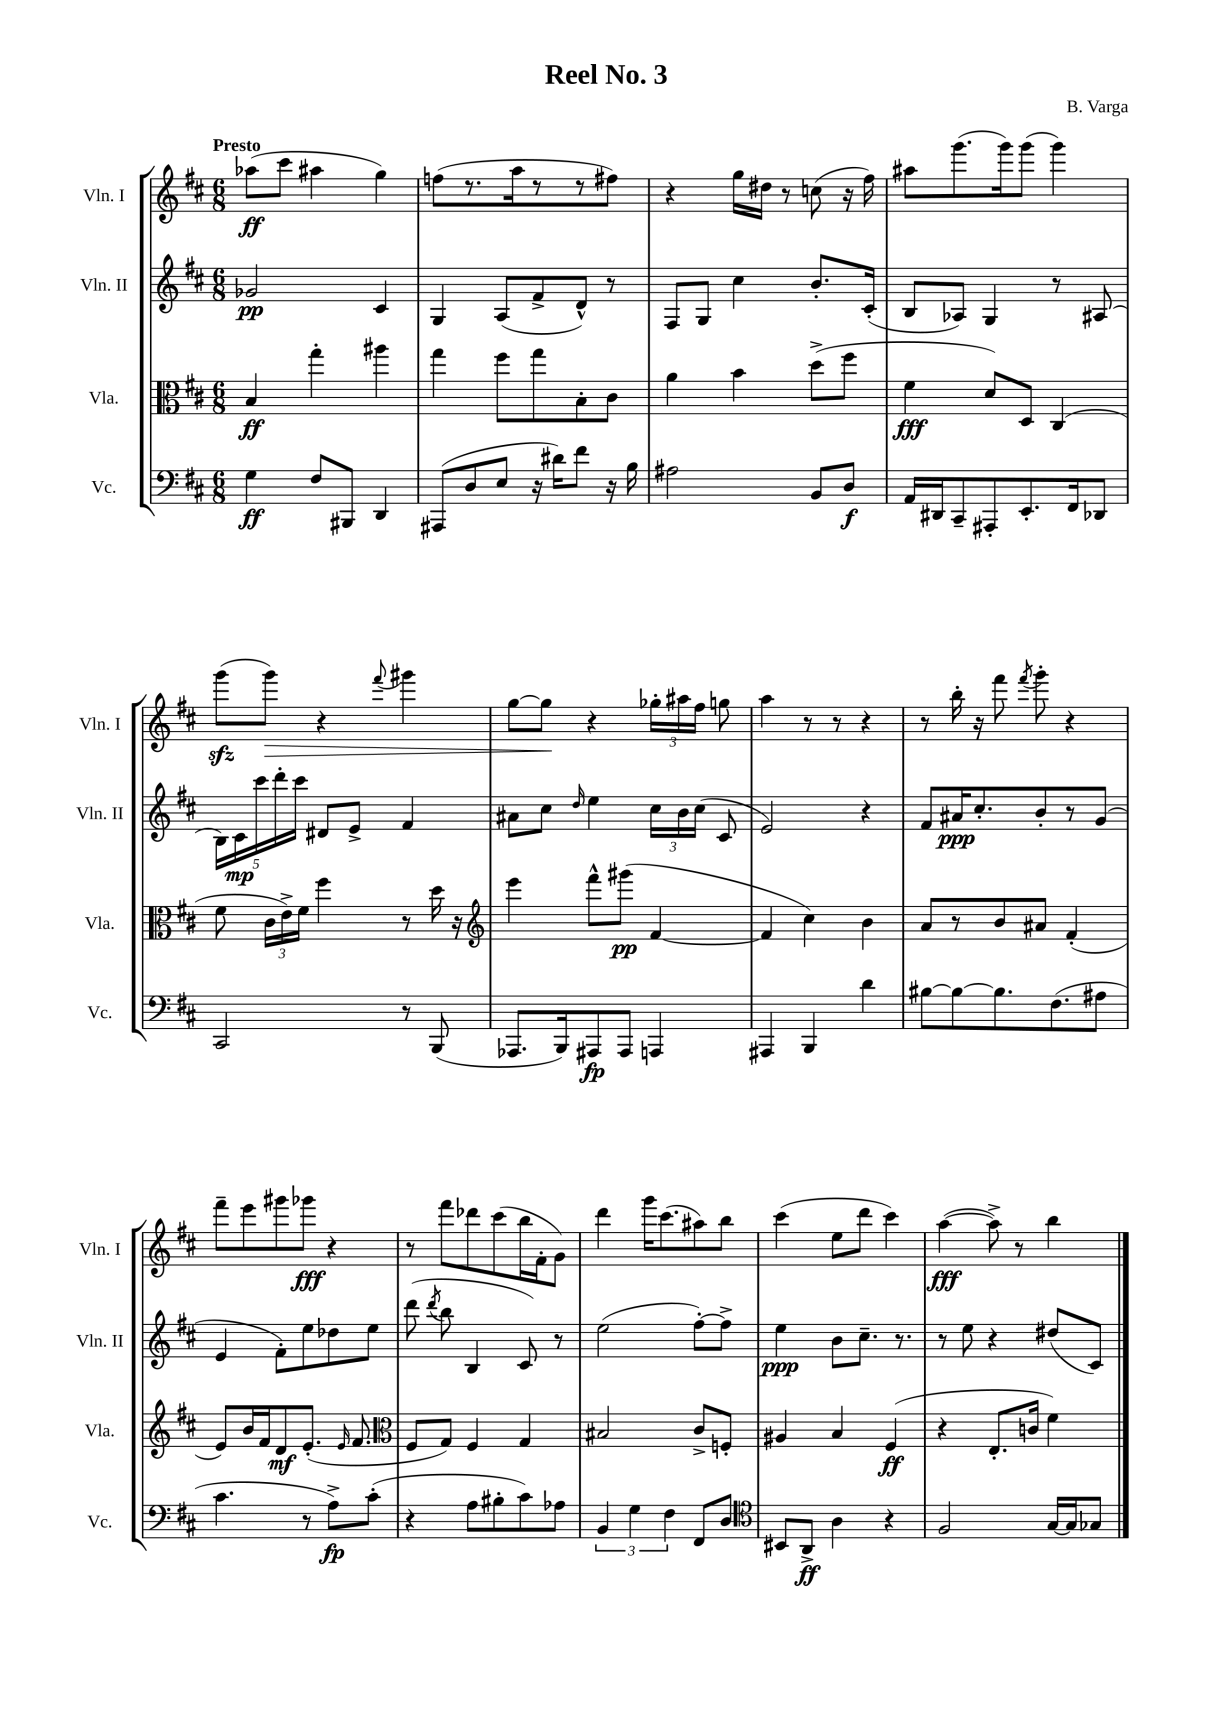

**kern	**kern	**kern	**kern
*staff4	*staff3	*staff2	*staff1
*clefF4	*clefC3	*clefG2	*clefG2
*k[f#c#]	*k[f#c#]	*k[f#c#]	*k[f#c#]
*M6/8	*M6/8	*M6/8	*M6/8
4G\	4B/	2g-/	(8aa-\L
.	.	.	8ccc#\J
8F#/L	4gg'\	.	4aa#\
8BBB#/J	.	.	.
4DD/	4aa#\	4c#/	4gg\)
=	=	=	=
(8AAA#/L	4gg\	4G/	(8ff\L
8D/	.	.	8.r
8E/J	8ff#\L	(8A/L	.
.	.	.	16aa\k
16r	8gg\	8f#^/	8r
16d#\LK)	.	.	.
8f#\J	8B'\	8d^^/J)	8r
16r	8c#\J	8r	8ff#\J)
16B\	.	.	.
=	=	=	=
2A#\	4a\	8F#/L	4r
.	.	8G/J	.
.	4b\	4cc#\	16gg\LL
.	.	.	16dd#\JJ
.	.	.	8r
8BB/L	(8dd^\L	8.b'/L	(8cc\
8D/J	8ff#\J	.	16r
.	.	(16c#'/Jk	16ff#\)
=	=	=	=
16AA/LL	4f#\	8B/L	8aa#\L
16DD#/J	.	.	.
8CC#~/	.	8A-/J)	(8.ggg\
8AAA#'/	8d/L)	4G/	.
.	.	.	16ggg\k)
8.EE'/	8D/J	.	(8ggg\J
.	(4C#/	8r	4ggg\)
16FF#/k	.	.	.
8DD-/J	.	(8A#/	.
=	=	=	=
2CC#/	8f#\	20B\LL)	(8ggg\L
.	.	20c#\	.
.	.	20ccc#\	.
.	24c#\LL	.	8ggg\J)
.	.	20ddd'\	.
.	24e^\)	.	.
.	.	20ccc#\JJ	.
.	24f#\JJ	.	.
.	4ff#\	8d#/L	4r
.	.	8e^/J	.
.	.	.	8qqfff#/
8r	8r	4f#/	4ggg#\
(8BBB/	16dd\	.	.
.	16r	.	.
=	=	=	=
*	*clefG2	*	*
8.AAA-/L	4eee\	8a#\L	[8gg\L
.	.	8cc#\J	8gg\]J
16BBB/k)	.	.	.
.	.	16qqdd/	.
8AAA#/	8fff#^^\L	4ee\	4r
8AAA#/J	(8ggg#\J	.	.
4AAA/	[4f#/	24cc#\LL	24gg-'\LL
.	.	24b\	24aa#\
.	.	(24cc#\JJ	24ff#\JJ
.	.	8c#/	8gg\
=	=	=	=
4AAA#/	4f#/]	2e/)	4aa\
4BBB/	4cc#\)	.	8r
.	.	.	8r
4d\	4b\	4r	4r
=	=	=	=
[8B#\L	8a/L	8f#/L	8r
8B#\_	8r	16a#/K	16bb'\
.	.	8.cc#'/	16r
8.B#\]	8b/	.	8fff#\
.	.	.	8qfff#/
.	8a#/J	8b'/	8ggg'\
(8.F#\	.	.	.
.	(4f#'/	8r	4r
8A#\J	.	(8g/J	.
=	=	=	=
4.c#\	8e/L)	4e/	8fff#~\L
.	16b/L	.	8eee\
.	16f#/J	.	.
.	8d/	8f#'\L)	8ggg#\
8r	(8.e'/J	8ee\	8ggg-\J
8A^\L)	.	8dd-\	4r
.	16qqe/	.	.
.	8.f#/	.	.
(8c#'\J	.	8ee\J	.
=	=	=	=
*	*clefC3	*	*
4r	8F#/L	(8ddd\	8r
.	.	8qddd/	.
.	8G/J)	8bb\	8fff#\L
8A\L	4F#/	4B/	8ddd-\
8B#'\	.	.	(8ccc#\
8c#\)	4G/	8c#/)	16bb\L
.	.	.	16f#'\J
8A-\J	.	8r	8g\J)
=	=	=	=
6BB/	2B#/	(2ee\	4ddd\
6G\	.	.	.
.	.	.	16ggg\LK
.	.	.	(8.ccc#\
6F#\	.	.	.
8FF#/L	8c#^/L	[8ff#'\L)	8aa#\)
8D/J	8F'/J	8ff#^\]J	8bb\J
=	=	=	=
*clefC4	*	*	*
8BB#/L	4A#/	4ee\	(4ccc#\
8AA^/J	.	.	.
4A\	4B/	8b\L	8ee\L
.	.	8.cc#~\J	8ddd\J
4r	(4F#/	.	4ccc#\)
.	.	8.r	.
=	=	=	=
2F#/	4r	8r	([4aa\
.	.	8ee\	.
.	8.E'/L	4r	8aa^\])
.	.	.	8r
.	16c/Jk	.	.
[16G/LL	4f#\)	(8dd#/L	4bb\
16G/]J	.	.	.
8G-/J	.	8c#/J)	.
==	==	==	==
*-	*-	*-	*-
